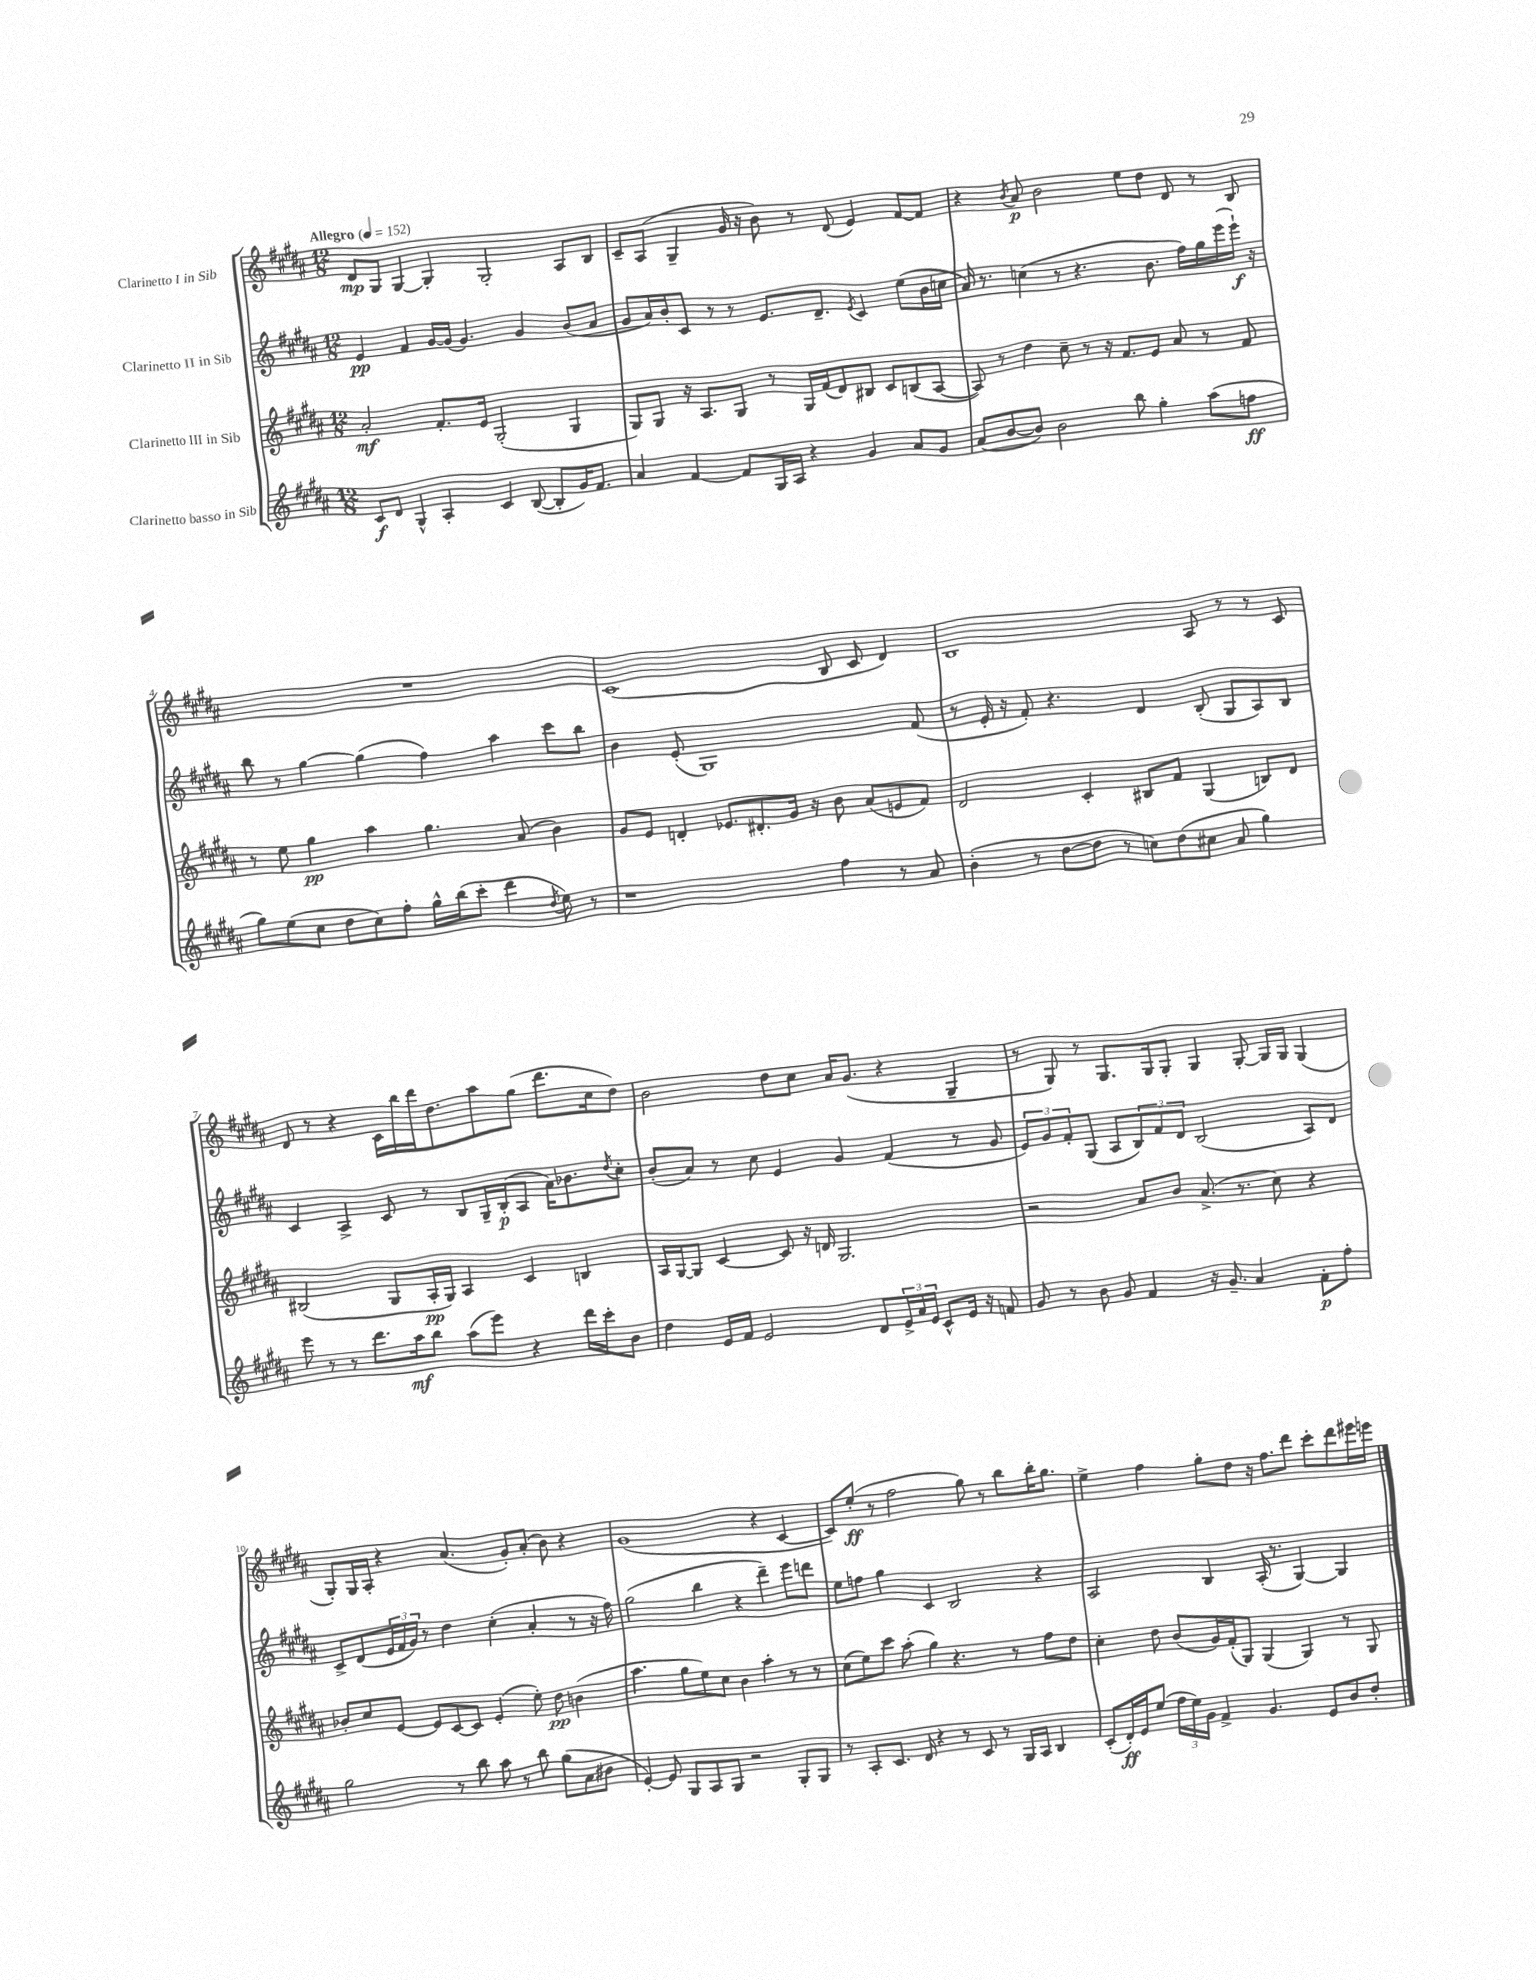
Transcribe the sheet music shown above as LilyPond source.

<<
\new StaffGroup <<
\new Staff = "s0" \with { instrumentName = "Clarinetto I in Sib" } {
    \clef treble \key b \major \numericTimeSignature \time 12/8 \tempo "Allegro" 4 = 152
    dis'8\mp gis8 gis4~ gis4-. gis2-. ais8 b8 |
    cis'8-- ais8( gis4-- gis'16 r16 b'8) r8 dis'8( e'4) fis'8~ fis'8 |
    r4 \acciaccatura { b'8 } ais'8\p b'2 e''8 dis''8 dis'8 r8 b8 |
    R1. |
    cis'1( b8 cis'8 dis'4) |
    b1 ais8 r8 r8 cis'8 |
    dis'8 r8 r4 cis'16 b''16 dis'''16 dis''8. ais''8 gis''8( dis'''8. cis''16 dis''8) |
    b'2 dis''8 cis''8 ais'16 gis'8.( r4 gis4-- |
    r8 gis8) r8 gis8. gis16 gis8-. gis4 gis8~-. gis16 gis16 gis4( |
    gis8-.) gis16 ais16-. r4 ais'4.( gis'8-.) ais'8-.( b'8) r4 |
    gis'1( r4 cis'4~ |
    cis'8) e''8-.\ff( r8 fis''2 gis''8) r8 b''8 b''16-. gis''8. |
    e''4-> fis''4 gis''8-. dis''8 r16 fis''8. dis'''8 cis'''8-. dis'''8 eis'''16 e'''16 \bar "|." |
}
\new Staff = "s1" \with { instrumentName = "Clarinetto II in Sib" } {
    \clef treble \key b \major \numericTimeSignature \time 12/8
    e'4\pp fis'4 gis'16~ gis'16( gis'4.) gis'4 b'8( ais'8 |
    gis'8 ais'16) b'16-. cis'8 r8 r8 e'8. dis'8.-- \acciaccatura { e'8 } cis'4 e''8( b'16 c''16 |
    ais'16) r8. c''4( r8 r4. b'8. fis''16) gis''16 e'''16( e'''16-!\f) r16 |
    b''8 r8 gis''4~ gis''4( fis''4) ais''4 cis'''8 b''8 |
    b'4 e'8-.( gis1) fis'8( |
    r8 e'16-. r16 fis'8-.) r4. dis'4 b8-.( gis8 ais8) b8 |
    cis'4 ais4-> cis'8 r8 b8 gis16-- b16-.\p( ais8 ais'16) bes'8. \acciaccatura { dis''8 } cis''8-. |
    b'8-.( ais'8) r8 cis''8 e'4 gis'4 fis'4( r8 gis'8 |
    \tuplet 3/2 { e'8) gis'8 fis'8-. } gis8( ais8 \tuplet 3/2 { b8) fis'8 dis'8 } b2( ais8) dis'8 |
    cis'8-> dis'8( \tuplet 3/2 { e'16 fis'16 gis'16) } r8 dis''4 cis''4-.( ais'4-. r8 r16 fis''16) |
    gis''2( b''4 r4 dis'''4--) e'''8 d'''8 |
    e''8 f''8 gis''4 cis'4 b2 r4 |
    ais2 b4 ais16-.( r8. gis4~) gis4 \bar "|." |
}
\new Staff = "s2" \with { instrumentName = "Clarinetto III in Sib" } {
    \clef treble \key b \major \numericTimeSignature \time 12/8
    ais'2-.\mf fis'8.-. e'16 gis2-.( gis4 |
    gis8) gis8 r16 ais8. gis8 r8 gis16 fis'16( dis'8) bis8 cis'8 b8( ais8~ |
    ais8) r8 dis''4 cis''8-- r8 r16 fis'8. e'8 ais'8 r8 fis'8 |
    r8 e''8 gis''4\pp ais''4 gis''4. ais'8( b'4) |
    gis'8 e'8 d'4-. ees'8. dis'8.-. gis'16 r16 b'8 ais'8( e'8 fis'8) |
    dis'2 cis'4-. bis8 fis'8 gis4( b8) dis'8 |
    bis2( gis8 ais16-.\pp gis16) ais4 cis'4 b4 |
    ais16 gis16~ gis8 cis'4~ cis'8 r16 d'16 gis2. |
    r2 ais'8 b'8 ais'8.->( r8. cis''8) r4 |
    bes'8-. cis''8 e'8~ e'8 cis'8~ cis'8 e'4-.( e''8-.) dis''8\pp b'4( |
    ais''4. gis''8 e''8) cis''8 b'4 ais''4-. r8 r8 |
    cis''8( e''8) cis'''8 ais''8-.( gis''4) r4. r8 fis''8 dis''8 |
    cis''4-. dis''8 b'8( gis'16) fis'16-.( gis8) gis4( gis4) r8 gis8 \bar "|." |
}
\new Staff = "s3" \with { instrumentName = "Clarinetto basso in Sib" } {
    \clef treble \key b \major \numericTimeSignature \time 12/8
    cis'8\f dis'8 gis4-^ ais4-. cis'4 b8~( b8-. gis'16) fis'8. |
    ais'4 fis'4~ fis'8 gis16 ais16 r4 gis'4 ais'8 gis'8 |
    ais'8( b'8~ b'8) b'2 b''8 gis''4-. ais''8( f''8\ff |
    gis''8) e''8( cis''8 dis''8 cis''8) fis''8-. gis''16-^ b''16( cis'''8-. dis'''4 \acciaccatura { dis''8 } e''8) r8 |
    r1 fis''4 r8 ais'8 |
    b'4-.( r8 dis''8~ dis''8 r8 c''8) dis''8( cis''8 ais'8 gis''4) |
    e'''8 r8 r8 dis'''8. ais''16\mf b''8 ais''8( e'''8) r4 dis'''16 cis'''16-. b'8 |
    dis''4 e'16 fis'16 e'2 dis'8 \tuplet 3/2 { e'16-> ais'16 e'16 } cis'8-^ e'16 r16 f'8 |
    gis'8 r8 b'8 gis'8 fis'4 r16 gis'8.-- ais'4 fis'8-.\p fis''8-. |
    gis''2 r8 b''8 ais''8 r8 b''8 gis''8( ais'8 bis'8 |
    e'4~-.) e'8 gis8 ais8 gis8 r2 gis8-. gis8 |
    r8 ais8-. cis'8. dis'16 r4 r8 cis'8 r8 gis16 ais16 b4 |
    cis'8-.( dis'16-.\ff) e'16 e''8( \tuplet 3/2 { fis''16 e''16) gis'16 } fis'4-> gis'4. e'8 b'8 dis''8-. \bar "|." |
}
>>
>>
